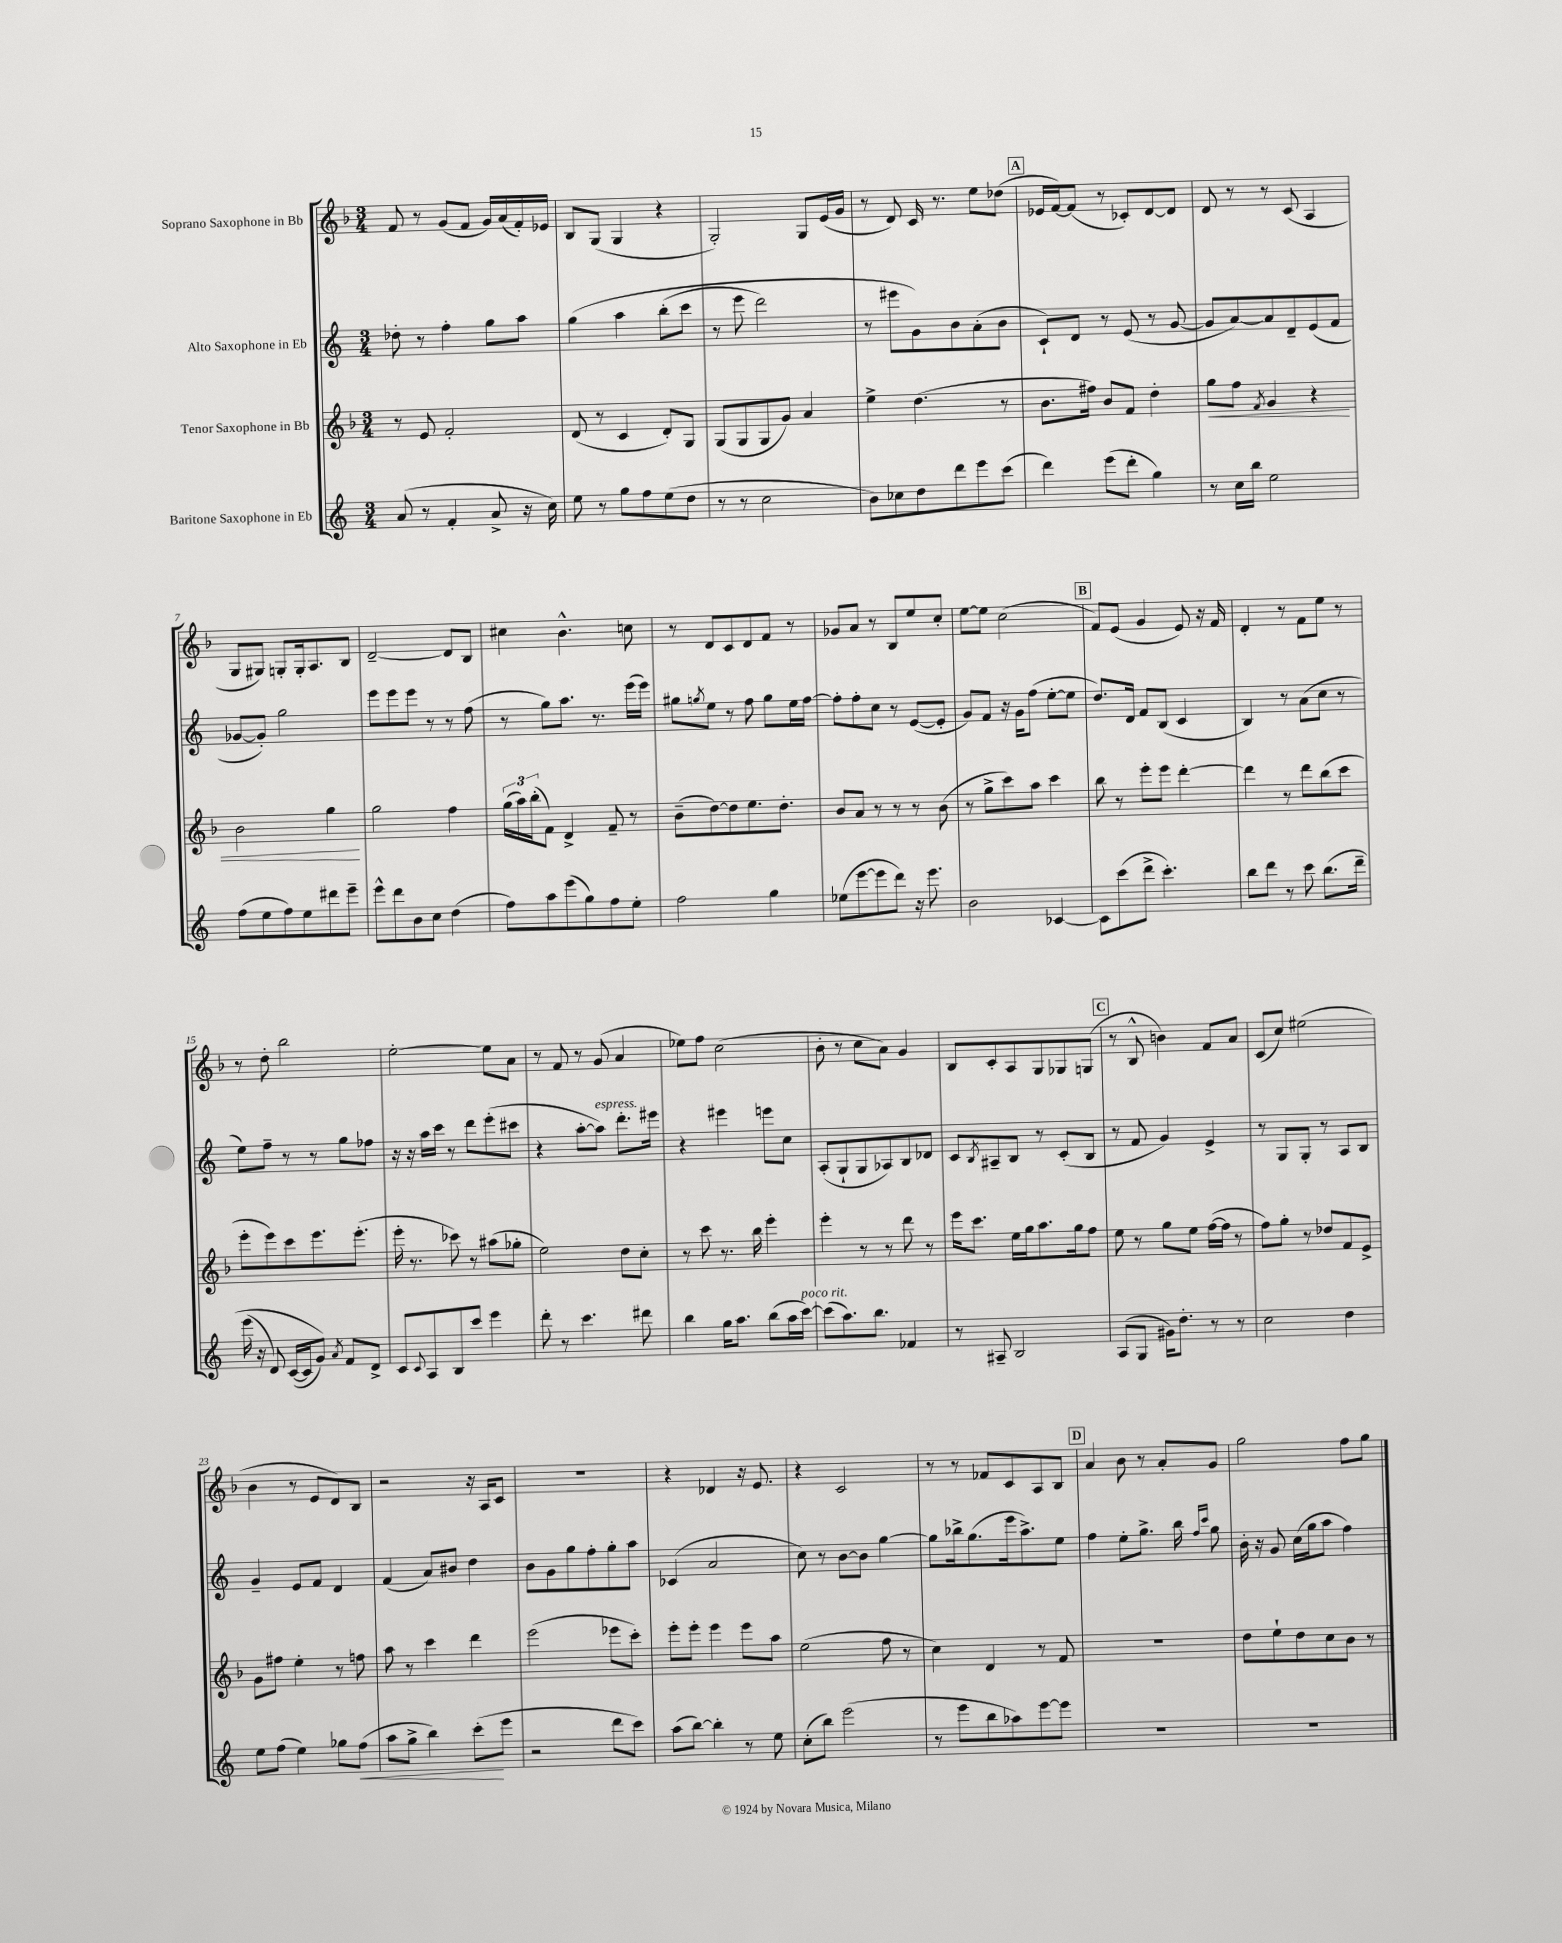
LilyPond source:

<<
\new StaffGroup <<
\new Staff = "s0" \with { instrumentName = "Soprano Saxophone in Bb" } {
    \clef treble \key f \major \numericTimeSignature \time 3/4
    f'8 r8 g'8( f'8 g'16) a'16( f'16-.) ees'16 |
    bes8 g8( g4 r4 |
    g2-.) g8 e'16( g'16 |
    r8 d'8) c'16 r8. e''8 des''8( |
    \mark \markup { \box "A" } ees'16 f'16~) f'8( r8 ces'8-.) d'8~ d'8 |
    d'8 r8 r8 c'8( a4 |
    g8 gis8) g8-. g16-. a8. bes8 |
    d'2~-- d'8 bes8 |
    cis''4 bes'4.-^ c''8 |
    r8 d'8 c'8 d'8 f'8 r8 |
    ges'8 a'8 r8 bes8 e''8 c''8-. |
    e''8~ e''8 c''2( |
    \mark \markup { \box "B" } f'8) e'8( g'4 e'8) r16 f'16 |
    d'4-. r8 f'8 e''8 r8 |
    r8 d''8-. bes''2 |
    e''2~-. e''8 a'8 |
    r8 f'8 r8 g'8( a'4 |
    ees''8) f''8 c''2( |
    bes'8-. r8 c''8 a'8) g'4 |
    bes8 c'8-. a8 g8 ges8 g8( |
    \mark \markup { \box "C" } r8 bes8-^ b'4) f'8 a'8 |
    c'8( c''8) eis''2( |
    bes'4 r8 e'8 d'8) bes8 |
    r2 r16 a16 c'8 |
    R2. |
    r4 des'4 r16 e'8. |
    r4 c'2 |
    r8 r8 fes'8 c'8 a8 bes8 |
    \mark \markup { \box "D" } a'4 bes'8 r8 a'8-. g'8 |
    g''2 f''8 g''8 \bar "|." |
}
\new Staff = "s1" \with { instrumentName = "Alto Saxophone in Eb" } {
    \clef treble \key c \major \numericTimeSignature \time 3/4
    des''8-. r8 f''4-. g''8 a''8 |
    g''4\( a''4 b''8-.( c'''8 |
    r8 e'''8 d'''2) |
    r8 eis'''8 g'8\) b'8 a'8-.( b'8 |
    \mark \markup { \box "A" } c'8-!) d'8 r8 e'8( r8 g'8~ |
    g'8 a'8~) a'8 d'8-- e'8( f'8 |
    ges'8~ ges'8-.) g''2 |
    e'''8 e'''8 e'''8 r8 r8 f''8( |
    r8 g''8) a''8. r8. e'''16( e'''16) |
    gis''8 \acciaccatura { g''8 } e''8 r8 f''8 g''8 e''16 f''16~ |
    f''8-. f''8-. c''8 r8 e'8~( e'8-. |
    g'8) f'8 r16 g'16 f''8( e''8~-. e''8 |
    \mark \markup { \box "B" } d''8.) d'16 f'8 b8( c'4 |
    b4) r8 a'8( c''8 r8 |
    e''8) f''8-- r8 r8 g''8 fes''8 |
    r16 r16 a''16 c'''16 r8 d'''8 e'''8-.( cis'''8 |
    r4 a''8~-. a''8^\markup { \italic "espress." }) d'''8.-. eis'''16 |
    r4 eis'''4 e'''8 c''8 |
    a8-.( g8-! g8 aes8) b8 des'8 |
    c'8 \acciaccatura { b8 } ais8-- b8 r8 c'8-.( b8 |
    \mark \markup { \box "C" } r8 f'8 g'4) e'4-> |
    r8 g8 g8-. r8 a8 b8 |
    g'4-- e'8 f'8 d'4 |
    f'4( a'8) bis'8 d''4 |
    b'8 g'8 g''8 f''8-. g''8-. a''8 |
    ces'4( a'2 |
    c''8) r8 b'8~ b'8 g''4~ |
    g''8 bes''16-> g''8.( e'''16 a''8.->) e''8 |
    \mark \markup { \box "D" } f''4 e''8-. g''8.-> b''16 \grace { f''16 c'''16 } g''8 |
    b'16-. r16 g'8 c''16( g''16 a''8 f''4) \bar "|." |
}
\new Staff = "s2" \with { instrumentName = "Tenor Saxophone in Bb" } {
    \clef treble \key f \major \numericTimeSignature \time 3/4
    r8 e'8 f'2-. |
    d'8( r8 c'4 d'8-.) g8 |
    g8( g8 g8 g'8) a'4 |
    e''4-> d''4.( r8 |
    \mark \markup { \box "A" } bes'8. fis''16) bes'8 f'8 d''4-. |
    g''8\< f''8 \acciaccatura { f'8 } g'4 r4 |
    bes'2 g''4\! |
    g''2 f''4 |
    \tuplet 3/2 { g''16( a''16) bes''16-.( } f'8) d'4-> f'8-- r8 |
    bes'8--( d''8~) d''8 e''8. d''8.-. |
    bes'8 a'8 r8 r8 r8 bes'8( |
    r8 g''8-> c'''8) a''8 c'''4 |
    \mark \markup { \box "B" } bes''8 r8 e'''8-. e'''8 d'''4~-. |
    d'''4 r8 d'''8 bes''8( c'''8 |
    e'''8-. e'''8) c'''8 e'''8. e'''8.-.( |
    e'''16-. r8. ces'''8) r8 ais''8( ges''8-. |
    e''2) d''8 c''8-. |
    r8 c'''8 r8. bes''16 e'''4-. |
    e'''4-. r8 r8 d'''8 r8 |
    e'''16 c'''8. e''16 g''16 a''8. g''16 f''8 |
    \mark \markup { \box "C" } e''8 r8 g''8 e''8 f''16~( f''16 r8 |
    f''8) g''8-. r8 des''8 f'8 e'8-> |
    g'8 fis''8 e''4-. r8 f''8 |
    a''8 r8 c'''4 d'''4 |
    e'''2( ees'''8 c'''8-.) |
    e'''8-. e'''8-. e'''4 e'''8 a''8 |
    e''2( f''8 r8 |
    c''4) d'4 r8 f'8 |
    \mark \markup { \box "D" } R2. |
    d''8 e''8-! d''8 c''8 bes'8 r8 \bar "|." |
}
\new Staff = "s3" \with { instrumentName = "Baritone Saxophone in Eb" } {
    \clef treble \key c \major \numericTimeSignature \time 3/4
    a'8( r8 f'4-. a'8-> r16 c''16) |
    e''8 r8 g''8 f''8 e''8( d''8 |
    r8 r8 c''2 |
    b'8) ces''8 d''8 d'''8 e'''8 c'''8( |
    \mark \markup { \box "A" } d'''4) e'''8( d'''8-. g''4) |
    r8 c''16 b''16 e''2 |
    f''8( e''8 f''8) e''8 dis'''8 e'''8-- |
    e'''8-^ d'''8 b'8 c''8 d''4( |
    f''8) a''8 e'''8( g''8) f''8 e''8-. |
    f''2 g''4 |
    ees''8( e'''8~ e'''8 d'''8) r16 e'''8. |
    b'2 ces'4~ |
    \mark \markup { \box "B" } ces'8 c'''8( d'''8-> c'''4.-.) |
    b''8 d'''8 r8 c'''8 b''8.\( d'''16-- |
    e'''16( r16 d'8) c'16~( c'16 g'8)\) \acciaccatura { a'8 } f'8 d'8-> |
    c'8 \appoggiatura { c'8 } a8 b8 c'''8 e'''4 |
    d'''8-. r8 c'''4. dis'''8 |
    b''4 g''16 a''8. b''8( a''16 c'''16~^\markup { \italic "poco rit." }) |
    c'''8( a''8.) b''8. fes'4 |
    r8 ais8-- b2 |
    \mark \markup { \box "C" } a8( g8 gis'16) d''8.-. r8 r8 |
    c''2 d''4 |
    e''8 f''8( e''4) ges''8 f''8\<( |
    a''8 g''8-> b''4) c'''8-.\!( e'''8 |
    r2 d'''8 c'''8) |
    a''8( b''8~) b''4-. r8 e''8 |
    c''8-.( b''8) e'''2( |
    r8 e'''8 b''8 aes''8) e'''8~ e'''8 |
    \mark \markup { \box "D" } R2. |
    R2. \bar "|." |
}
>>
>>
